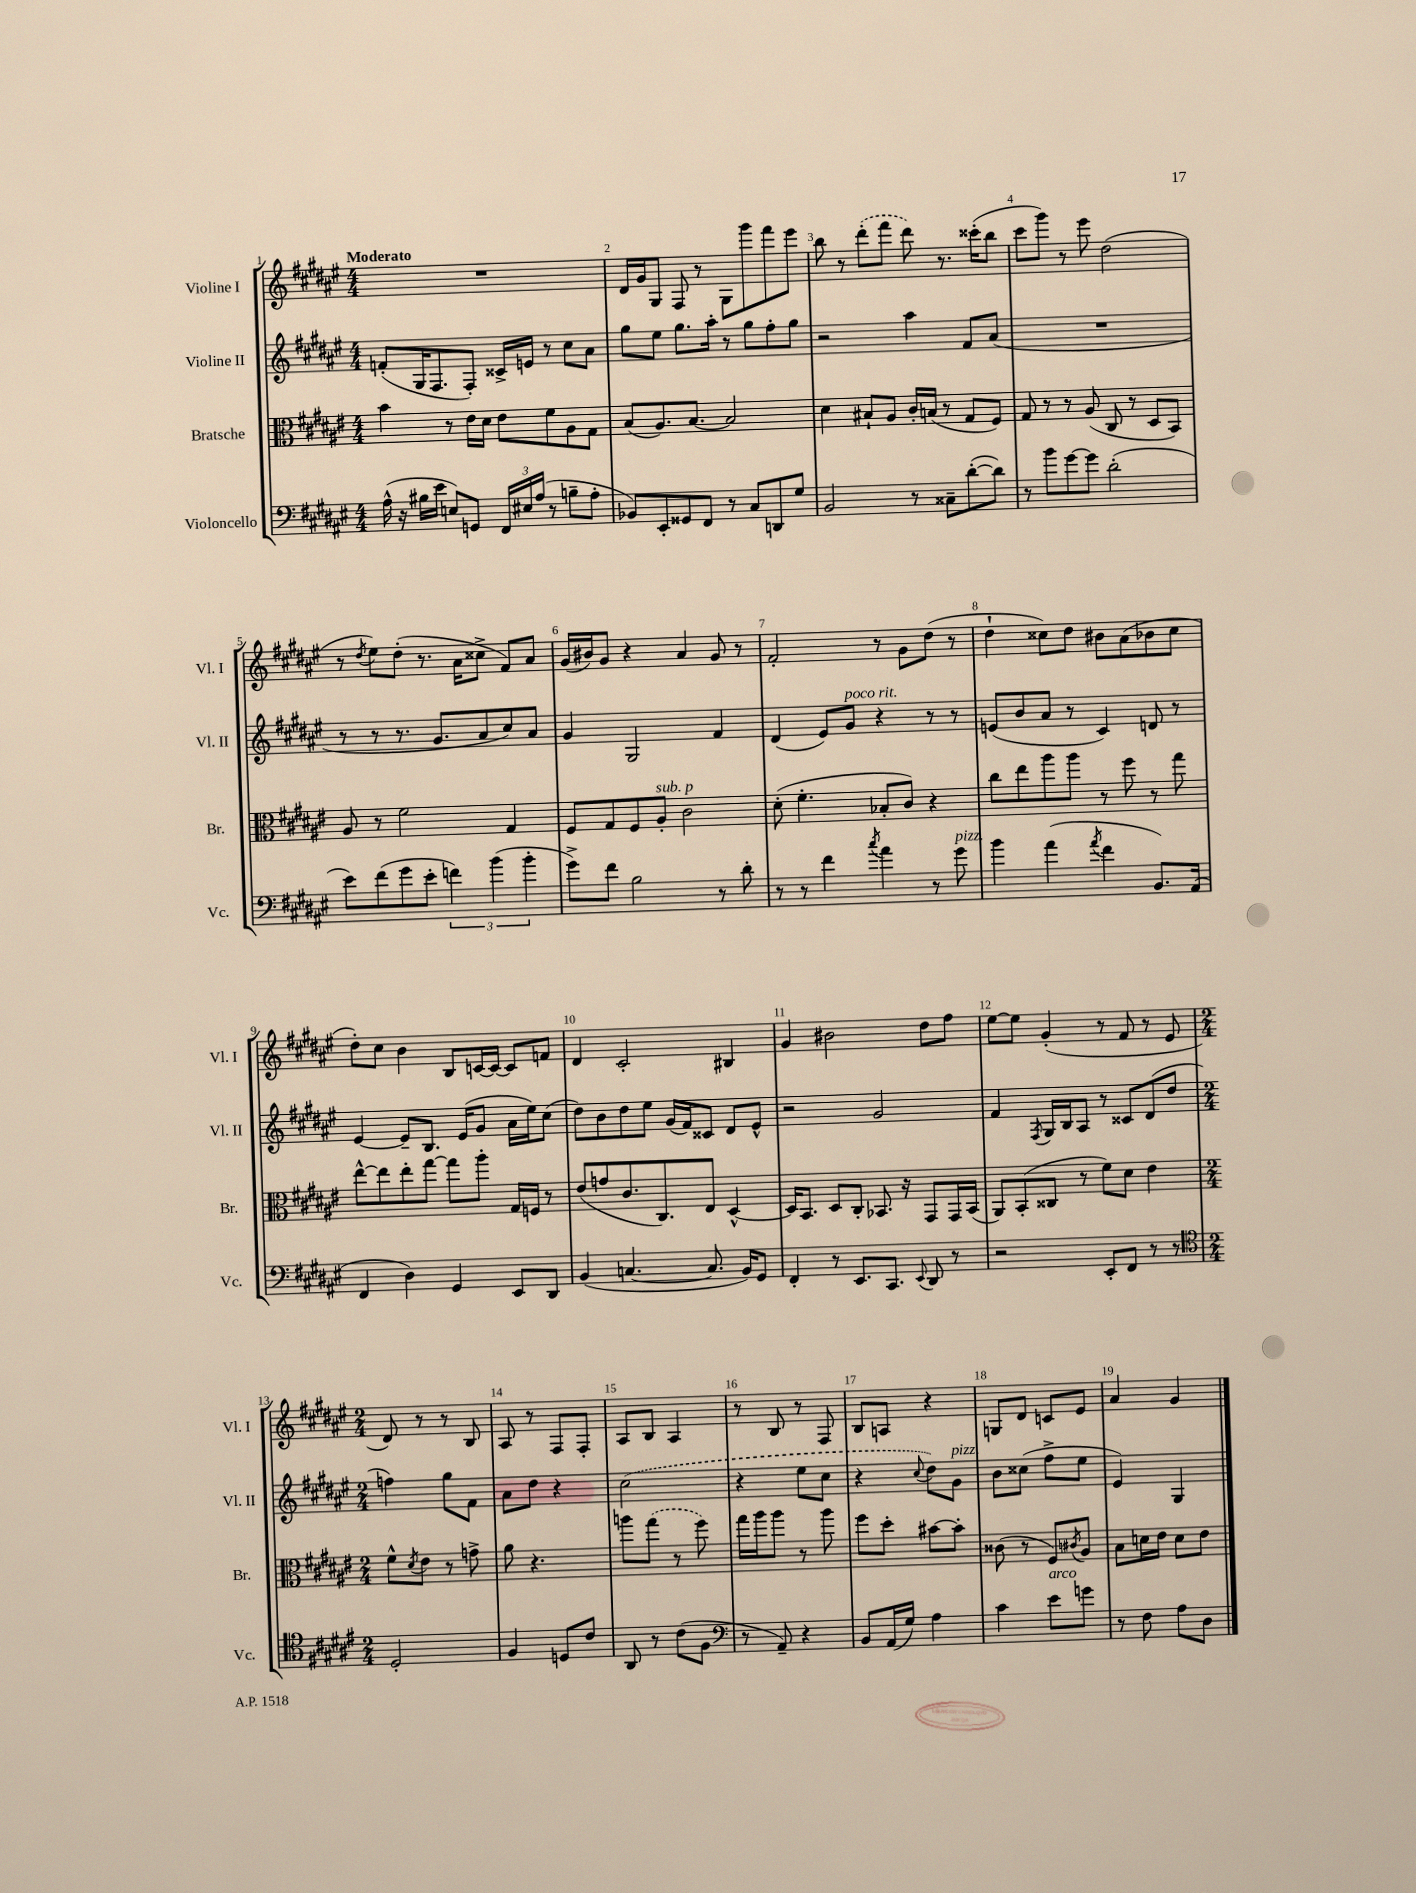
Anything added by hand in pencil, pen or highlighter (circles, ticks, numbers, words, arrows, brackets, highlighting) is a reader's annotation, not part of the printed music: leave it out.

**kern	**kern	**kern	**kern
*staff4	*staff3	*staff2	*staff1
*clefF4	*clefC3	*clefG2	*clefG2
*k[f#c#g#d#a#e#]	*k[f#c#g#d#a#e#]	*k[f#c#g#d#a#e#]	*k[f#c#g#d#a#e#]
*M4/4	*M4/4	*M4/4	*M4/4
(16A#^^	4b	(8f'	1r
16r	.	.	.
16B#	.	16G#	.
16e#	.	8.F#	.
8E)	8r	.	.
8GG	16e#	8F#')	.
.	16d#	.	.
24FF#	8e#	16c##^	.
24E#	.	.	.
.	.	16e	.
(24A#	.	.	.
8r	8f#	8r	.
8B~	8A#	8cc#	.
8A#'	8G#	8a#	.
=	=	=	=
8BB-)	(8B	8gg#	16d#
.	.	.	16g#
8EE#'	8.A#)	8ee#	8G#
8GG##	.	8.gg#	8F#
.	[8.B	.	.
8FF#	.	.	8r
.	.	16aa#'	.
8r	2B]	8r	8G#
8C#	.	8gg#	8ggg#
8DD	.	8ff#'	8fff#
8G#	.	8gg#	8eee#
=	=	=	=
2BB	4d#	2r	8bb
.	.	.	8r
.	8B#`	.	(8ddd#'
.	8A#	.	8fff#
8r	16c#'	4aa#	8ddd#)
.	(16B	.	.
8C##~	8r	.	8.r
([8d#'	8G#	8f#	.
.	.	.	(16ccc##'
8d#])	8F#)	(8a#	8bb
=	=	=	=
8r	8G#	1r	8ccc#
8b	8r	.	8ggg#)
[8g#	8r	.	8r
8g#]	(8A#	.	8eee#
(2d#'	8C#	.	(2dd#
.	8r	.	.
.	8D#	.	.
.	8BB)	.	.
=	=	=	=
8e#)	8A#	8r	8r
.	.	.	8qdd#
(8f#	8r	8r	8ee#)
8g#	2f#	8.r	(8dd#'
8e#'	.	.	8.r
.	.	8.g#	.
6f)	.	.	.
.	.	.	16a#
.	.	8a#	8cc##^
(6b	.	.	.
.	4G#	8cc#)	8f#)
6b'	.	.	.
.	.	8a#	8a#
=	=	=	=
8g#^)	8F#	4g#	(16g#
.	.	.	16b#)
8f#	8G#	.	8g#
2B	8F#	2G#	4r
.	8A#'	.	.
.	2c#	.	4a#
8r	.	4f#	8g#
8d#'	.	.	8r
=	=	=	=
8r	(8d#'	(4d#	2f#'
8r	4.f#'	.	.
4f#	.	8e#)	.
.	.	8g#	.
8qcc#	.	.	.
4a#	8B-'	4r	8r
.	8c#)	.	8g#
8r	4r	8r	(8dd#
8g#	.	8r	8r
=	=	=	=
4b	8cc#	(8e	4dd#`
.	8ee#	8b	.
(4a#	8aa#	8a#	8cc##)
.	8aa#	8r	8dd#
8qa#	.	.	.
4f#	8r	4c#)	8b#
.	8ff#	.	(8a#
8.BB)	8r	8d	8b-
.	8gg#	8r	8cc##
(16AA#	.	.	.
=	=	=	=
4FF#	[8ee#^^	[4e#	8dd#')
.	8ee#]	.	8cc#
4D#)	8ee#'	8e#~]	4b
.	[8gg#	8.B	.
4GG#	8gg#]	.	8B
.	.	(16e#	.
.	8aa#'	8g#	[16c
.	.	.	16c_
8EE#	16G#	16a#	8c]
.	16F	16ee#)	.
8DD#	8r	(8cc#	8f
=	=	=	=
(4BB	(8e#	8dd#)	4d#
.	8g	8b	.
[4.C	8.c#	8dd#	2c#'
.	.	8ee#	.
.	8.C#)	.	.
.	.	(16g#	.
.	.	16f#)	.
8.C]	8E#	8c##	.
.	[4D#^^	8d#	4B#
16BB)	.	.	.
8GG#	.	8e#^^	.
=	=	=	=
4FF#'	16D#]	2r	4g#
.	8.BB	.	.
8r	8D#	.	2b#
8.EE#	8C#'	.	.
.	8.BB-	2g#	.
8.CC#	.	.	.
.	16r	.	.
8qqEE#	.	.	.
8DD#	8GG#	.	8dd#
8r	16GG#	.	8ff#
.	(16BB-	.	.
=	=	=	=
2r	8AA#)	4f#	[8ee#
.	(8BB'	.	8ee#]
.	.	8qF#	.
.	8C##	16G#	(4g#'
.	.	16B	.
.	8r	8A#	.
8EE#'	8f#)	8r	8r
8FF#	8d#	8c##	8f#
8r	4e#	(8d#	8r
8r	.	8dd#	8e#
=	=	=	=
*clefC4	*	*	*
*M2/4	*M2/4	*M2/4	*M2/4
2D#'	8f#^^	4ff)	8d#)
.	8qd#	.	.
.	8e#	.	8r
.	8r	8gg#	8r
.	8g^	8f#	8B
=	=	=	=
4F#	8a#	8a#	8A#
.	4.r	8dd#	8r
8D	.	4r	8F#
8c#	.	.	8F#'
=	=	=	=
8AA#	8aa	(2cc#	8A#
8r	(8gg#	.	8B
(8c#	8r	.	4A#
8F#	8ff#)	.	.
=	=	=	=
*clefF4	*	*	*
8r	16gg#	4r	8r
.	16aa#	.	.
8AA#~)	8aa#	.	8B
4r	8r	8ee#	8r
.	8aa#	8cc#	8F#
=	=	=	=
8BB	8ff#	4r	8B
(16AA#	8dd#'	.	8A
16G#)	.	.	.
.	.	8qqcc#	.
4A#	[8b#	8dd#)	4r
.	8b#']	8g#	.
=	=	=	=
4c#	(8c##	8b	8G
.	8r	(8cc##	8d#
8e#	8F#)	8ff#^	8c
.	8qc#	.	.
8g	8A#	8ee#	8e#
=	=	=	=
8r	8B	4e#)	4a#
8F#	16d	.	.
.	16e#	.	.
8A#	8d	4G#	4g#
8D#	8e#	.	.
==	==	==	==
*-	*-	*-	*-
